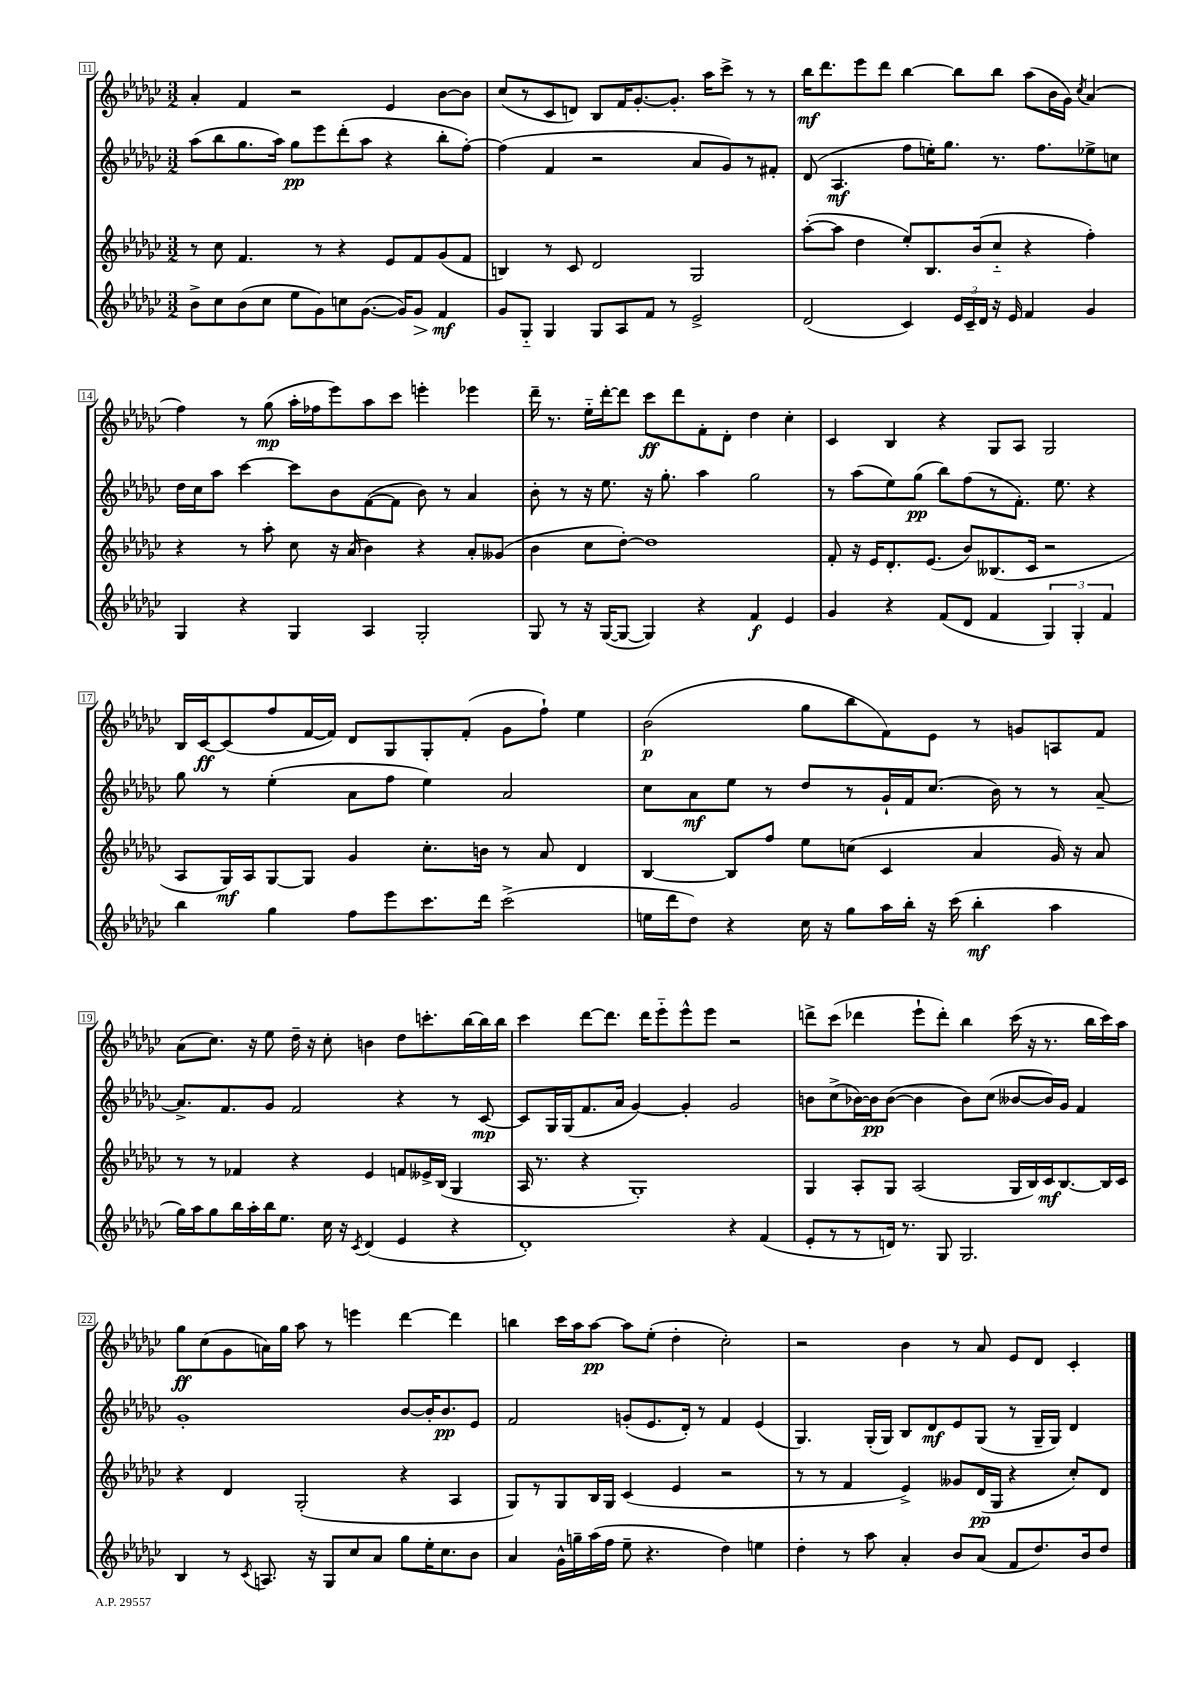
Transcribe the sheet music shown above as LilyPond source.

<<
\new StaffGroup <<
\new Staff = "s0" {
    \clef treble \key ges \major \numericTimeSignature \time 3/2
    \autoBeamOff aes'4-. f'4 r2 ees'4 bes'8[~ bes'8] |
    ces''8[( r8 ces'8 d'8]) bes8[ f'16 ges'8.~-. ges'8.]-. aes''16[ ces'''8]-> r8 r8 |
    bes''16[\mf des'''8. ees'''8 des'''8] bes''4~ bes''8[ bes''8] aes''8[( bes'16 ges'16]) \acciaccatura { ces''8 } aes'4( |
    f''4) r8 ges''8\mp( aes''16[-. fes''16 ees'''8) aes''8 ces'''8] e'''4-. ees'''4 |
    des'''16-- r8. ees''16[-_ des'''16~-. des'''8] ces'''8[\ff des'''8 f'8-. des'8]-. des''4 ces''4-. |
    ces'4 bes4 r4 ges8[ aes8] ges2 |
    bes16[ ces'16~\ff ces'8( f''8 f'16~ f'16]) des'8[ ges8 ges8-. f'8]-.( ges'8[ f''8]-!) ees''4 |
    bes'2\p( ges''8[ bes''8 f'8) ees'8] r8 g'8[ a8 f'8] |
    aes'8[( ces''8.]) r16 ees''8 des''16-- r16 ces''8-. b'4 des''8[ c'''8.-. bes''16~ bes''16 bes''16] |
    ces'''4 des'''8[~ des'''8.] des'''16[ ees'''8-_ ees'''8-^ ees'''8] r2 |
    d'''8[-> ces'''8]( des'''4 ees'''8[-! des'''8]-.) bes''4 ces'''16( r16 r8. bes''16[ ces'''16) aes''16] |
    ges''8[\ff ces''8( ges'8 a'16) ges''16] aes''8 r8 e'''4 des'''4~ des'''4 |
    b''4 ces'''16[ aes''16 aes''8]~\pp aes''8[ ees''8]-.( des''4-. ces''2-.) |
    r2 bes'4 r8 aes'8 ees'8[ des'8] ces'4-. \bar "|." |
}
\new Staff = "s1" {
    \clef treble \key ges \major \numericTimeSignature \time 3/2
    \autoBeamOff aes''8[( bes''8 ges''8. aes''16]) ges''8[\pp ees'''8 des'''8-.( aes''8] r4 bes''8[-. f''8]~-.) |
    f''4( f'4 r2 aes'8[ ges'8) r8 fis'8]-. |
    des'8( aes4.\mf f''8[ e''16-.) ges''8.] r8. f''8.[ ees''8-> c''8] |
    des''16[ ces''16 aes''8] ces'''4~ ces'''8[ bes'8 f'8~( f'8] bes'8) r8 aes'4 |
    bes'8-. r8 r16 ees''8. r16 ges''8.-. aes''4 ges''2 |
    r8 aes''8[( ees''8) ges''8]\pp( bes''8[) f''8( r8 f'8.]-.) ees''8. r4 |
    ges''8 r8 ees''4-.( aes'8[ f''8] ees''4) aes'2 |
    ces''8[ aes'8\mf ees''8] r8 des''8[ r8 ges'16-! f'16 ces''8.]( bes'16) r8 r8 aes'8~-- |
    aes'8.[-> f'8. ges'8] f'2 r4 r8 ces'8~\mp |
    ces'8[ ges16 ges16( f'8. aes'16] ges'4~) ges'4-. ges'2 |
    b'8[ ces''8->( bes'16~) bes'16\pp bes'8]~( bes'4 bes'8[) ces''8]( beses'8[~ beses'16) ges'16] f'4 |
    ges'1-. bes'8[~ bes'16-. bes'8.\pp ees'8] |
    f'2 g'8[-.( ees'8. des'16]-.) r8 f'4 ees'4( |
    ges4.) ges16[-.( ges16]) bes8[ des'8\mf ees'8 ges8]( r8 ges16[-- ges16]) des'4 \bar "|." |
}
\new Staff = "s2" {
    \clef treble \key ges \major \numericTimeSignature \time 3/2
    \autoBeamOff r8 ces''8 f'4. r8 r4 ees'8[ f'8 ges'8( f'8] |
    b4) r8 ces'8 des'2 ges2 |
    aes''8[~-.( aes''8] des''4 ees''8[-.) bes8. bes'16( ces''8]-_ r4 f''4-.) |
    r4 r8 aes''8-. ces''8 r16 aes'16( bes'4) r4 aes'8[-. geses'8]( |
    bes'4 ces''8[ des''8]~-.) des''1 |
    f'8-. r16 ees'16[ des'8.-. ees'8.]( bes'8[) beses8.( ces'16] r2 |
    aes8[ ges16\mf) aes16 ges8~ ges8] ges'4 ces''8.[-. b'16] r8 aes'8 des'4 |
    bes4~ bes8[ f''8] ees''8[ c''8]( ces'4 aes'4 ges'16) r16 aes'8 |
    r8 r8 fes'4 r4 ees'4 f'8[ eeses'16-> bes16]( ges4 |
    aes16 r8. r4 ges1-.) |
    ges4 aes8[-. ges8] aes2( ges16[ bes16) ces'16\mf bes8.~ bes16 ces'16] |
    r4 des'4 ges2-.( r4 aes4 |
    ges8[) r8 ges8 bes16 ges16] ces'4( ees'4 r2 |
    r8 r8 f'4 ees'4->) geses'8[ des'16\pp( ges16] r4 ces''8[-.) des'8] \bar "|." |
}
\new Staff = "s3" {
    \clef treble \key ges \major \numericTimeSignature \time 3/2
    \autoBeamOff bes'8[-> ces''8 bes'8( ces''8] ees''8[ ges'8) c''8 ges'8.]~( ges'16[) ges'8]\> f'4\mf\! |
    ges'8[ ges8]-_ ges4 ges8[ aes8 f'8] r8 ees'2-> |
    des'2( ces'4) \tuplet 3/2 { ees'16[ ces'16-- des'16] } r16 ees'16 f'4 ges'4 |
    ges4 r4 ges4 aes4 ges2-. |
    ges8 r8 r16 ges16[~( ges8]~ ges4) r4 f'4\f ees'4 |
    ges'4 r4 f'8[( des'8] f'4 \tuplet 3/2 { ges4) ges4-. f'4 } |
    bes''4 ges''4 f''8[ ees'''8 ces'''8. des'''16] ces'''2->( |
    e''16[ des'''16 des''8]) r4 ces''16 r16 ges''8[ aes''16 bes''16]-. r16 ces'''16( bes''4-.\mf aes''4 |
    ges''16[) aes''16 ges''8 bes''16 aes''16-. bes''16 ees''8.] ces''16 r16 \acciaccatura { ces'8 } des'4( ees'4 r4 |
    des'1-.) r4 f'4( |
    ees'8[-. r8 r8 d'16]) r8. ges8 ges2. |
    bes4 r8 \acciaccatura { ces'8 } a8. r16 ges8[ ces''8 aes'8] ges''8[ ees''16-. ces''8. bes'8] |
    aes'4 ges'16[-^ g''16-- aes''16( f''16] ees''8-- r4. des''4) e''4 |
    des''4-. r8 aes''8 aes'4-. bes'8[ aes'8]( f'8[ des''8.) bes'16 des''8] \bar "|." |
}
>>
>>
\layout { \context { \Score currentBarNumber = #11 \override BarNumber.stencil = #(make-stencil-boxer 0.1 0.3 ly:text-interface::print) } }
